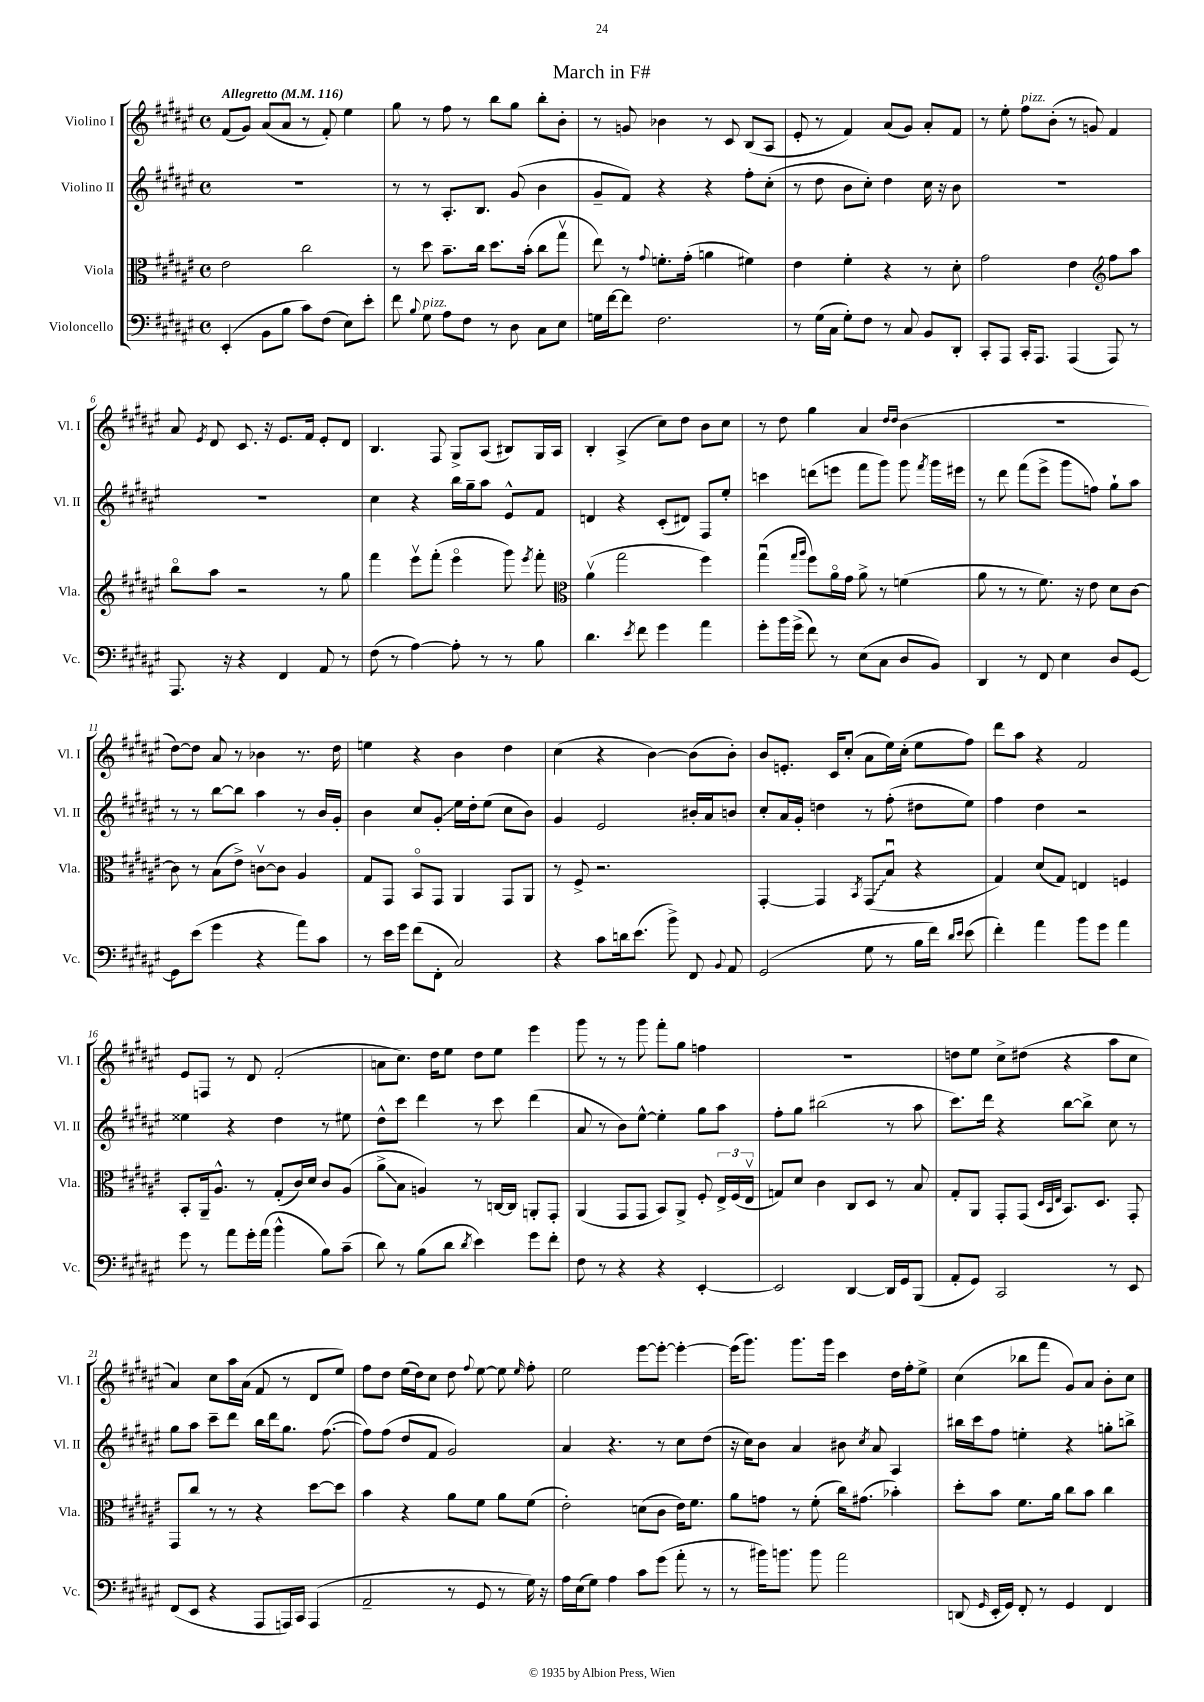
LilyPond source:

\header { title = "March in F#" }
<<
\new StaffGroup <<
\new Staff = "s0" \with { instrumentName = "Violino I" shortInstrumentName = "Vl. I" } {
    \clef treble \key fis \major \defaultTimeSignature \time 4/4 \tempo "Allegretto" 4 = 116
    \autoBeamOff fis'8[( gis'8]) ais'8[( ais'8] r8 fis'8-.) eis''4 |
    gis''8 r8 fis''8 r8 b''8[ gis''8] b''8[-. b'8]-. |
    r8 g'8 bes'4 r8 cis'8 b8[( ais8] |
    eis'8-. r8 fis'4) ais'8[( gis'8]) ais'8[-. fis'8] |
    r8 eis''8-. fis''8[^\markup { \italic "pizz." } b'8]-.( r8 g'8) fis'4 |
    ais'8 \acciaccatura { eis'8 } dis'8 cis'8. r16 eis'8.[ fis'16] eis'8[-. dis'8] |
    b4. fis8 gis8[-> ais8]( bis8[) gis16 ais16] |
    b4-. ais4->( cis''8[) dis''8] b'8[ cis''8] |
    r8 dis''8 gis''4 ais'4 \grace { dis''16[ dis''16] } b'4( |
    R1 |
    dis''8[~) dis''8] ais'8 r8 bes'4 r8. dis''16 |
    e''4 r4 b'4 dis''4 |
    cis''4( r4 b'4~) b'8[( b'8]-.) |
    b'8[ e'8.]-. cis'16[ cis''8]-.( ais'8[ eis''16) cis''16]-.( eis''8[ fis''8]) |
    dis'''8[ ais''8] r4 fis'2 |
    eis'8[ f8] r8 dis'8 fis'2-.( |
    a'8[ cis''8.]) dis''16[ eis''8] dis''8[ eis''8] eis'''4 |
    gis'''8 r8 r8 gis'''8 fis'''8[-. gis''8] f''4 |
    R1 |
    d''8[ eis''8] cis''8[-> dis''8]( r4 ais''8[ cis''8] |
    ais'4) cis''8[ ais''16 ais'16]( fis'8 r8 dis'8[ eis''8]) |
    fis''8[ dis''8] eis''16[( dis''16) cis''8] dis''8 \appoggiatura { fis''8 } eis''8~ eis''8 \grace { eis''16 } fis''8-. |
    eis''2 eis'''8[~ eis'''8]~-. eis'''4~-. |
    eis'''16[( gis'''8.]) gis'''8.[ gis'''16] cis'''4 dis''16[ fis''16-. eis''8]-> |
    cis''4( bes''8[ fis'''8] gis'8[) ais'8] b'8[-. cis''8] \bar "|." |
}
\new Staff = "s1" \with { instrumentName = "Violino II" shortInstrumentName = "Vl. II" } {
    \clef treble \key fis \major \defaultTimeSignature \time 4/4
    \autoBeamOff R1 |
    r8 r8 ais8.[-. b8.] gis'8( b'4 |
    gis'8[-- fis'8]) r4 r4 fis''8[-. cis''8]-.( |
    r8 dis''8 b'8[ cis''8]-.) dis''4 cis''16 r16 b'8 |
    R1 |
    R1 |
    cis''4 r4 b''16[ gis''16-- ais''8] eis'8[-^ fis'8] |
    d'4 r4 cis'8[-.( dis'8]) fis8[ eis''8]-. |
    c'''4 d'''8[( e'''8] fis'''8[ gis'''8]) gis'''8 \acciaccatura { fis'''8 } gis'''16[ eis'''16] |
    r8 dis'''8 fis'''8[( eis'''8]-> gis'''8[ f''8]) gis''8[-! ais''8] |
    r8 r8 b''8[~ b''8] ais''4 r8 b'16[ gis'16]-. |
    b'4 cis''8[ gis'8]-.\glissando eis''16[ dis''16-. eis''8]( cis''8[ b'8]) |
    gis'4 eis'2 bis'16[-. ais'16 b'8] |
    cis''8[-. ais'16 gis'16]-. d''4 r8 fis''8-.( dis''8[ eis''8]) |
    fis''4 dis''4 r2 |
    eisis''4 r4 dis''4 r8 eis''8 |
    dis''8[-^ cis'''8] dis'''4 r8 cis'''8 dis'''4( |
    ais'8 r8 b'8[) eis''8]~-^ eis''4-. gis''8[ ais''8] |
    fis''8[-. gis''8] bis''2( r8 ais''8 |
    cis'''8.[) dis'''16] r4 b''8[~ b''8]-> cis''8 r8 |
    gis''8[ ais''8] cis'''8[-- dis'''8] b''16[ dis'''16 gis''8.] fis''8.~( |
    fis''8[) fis''8]( dis''8[ fis'8] gis'2) |
    ais'4 r4. r8 cis''8[ dis''8]( |
    r16 cis''16[) b'8] ais'4 bis'8 \acciaccatura { cis''8 } ais'8 ais4 |
    bis''16[ cis'''16 fis''8] e''4-. r4 g''8[-. b''8]-> \bar "|." |
}
\new Staff = "s2" \with { instrumentName = "Viola" shortInstrumentName = "Vla." } {
    \clef alto \key fis \major \defaultTimeSignature \time 4/4
    \autoBeamOff eis'2 cis''2 |
    r8 dis''8 b'8.[-- cis''16] dis''8.[ b'16]-.( cis''8[ gis''8]\upbow |
    eis''8) r8 \appoggiatura { gis'8 } f'8.[-. gis'16]-.( a'4 fis'4) |
    eis'4 fis'4-. r4 r8 dis'8-. |
    gis'2 eis'4 \clef treble fis''8[ ais''8] |
    b''8[\flageolet ais''8] r2 r8 gis''8 |
    fis'''4 eis'''8[\upbow fis'''8]-.( eis'''4\flageolet gis'''8) \acciaccatura { eis'''8 } fis'''8-. |
    \clef alto ais'4\upbow( gis''2 fis''4) |
    gis''4\downbow( \grace { gis''16[ ais''16] } fis''8[) ais'16\flageolet gis'16] ais'8-> r8 f'4( |
    ais'8 r8 r8 fis'8.) r16 eis'8 dis'8[ cis'8]~ |
    cis'8 r8 b8[( eis'8]->) c'8[~\upbow c'8] ais4 |
    gis8[ gis,8] b,8[\flageolet gis,8] ais,4 gis,8[ ais,8] |
    r8 fis8-> r2. |
    gis,4~-. gis,4 \acciaccatura { b,8 } \once \override Glissando.style = #'zigzag gis,8[\glissando( b8]\downbow r4 |
    gis4) dis'8[( gis8]) e4 f4 |
    b,8[-. ais,16-- ais8.]-^ r8 gis8[-.( cis'16) dis'16] cis'8[ ais8]( |
    ais'8[->\glissando b8] a4) r8 c16[~ c16] a,8[-. gis,8]-. |
    ais,4( gis,8[ gis,8] b,8[) ais,8]-> fis8-. \tuplet 3/2 { eis16[-> fis16( eis16]\upbow } |
    g8[) dis'8] cis'4 cis8[ dis8] r8 b8 |
    gis8[-. ais,8] gis,8[-. gis,8]( \grace { dis32[ b,32 eis32] } b,8.[) dis8.] gis,8-. |
    gis,8[ cis''8] r8 r8 r4 dis''8[~ dis''8] |
    b'4 r4 ais'8[ fis'8] ais'8[ fis'8]( |
    eis'2-.) d'8[( cis'8] eis'16[) fis'8.] |
    ais'8[ g'8] r8 fis'8-.( cis''16[) gis'8.]( bes'4-.) |
    dis''8[-. b'8] fis'8.[ ais'16] cis''8[ b'8] cis''4 \bar "|." |
}
\new Staff = "s3" \with { instrumentName = "Violoncello" shortInstrumentName = "Vc." } {
    \clef bass \key fis \major \defaultTimeSignature \time 4/4
    \autoBeamOff eis,4-.( b,8[ b8] cis'8[) fis8]( eis8[) eis'8]-. |
    fis'8 \appoggiatura { b8 } gis8^\markup { \italic "pizz." } ais8[ fis8] r8 dis8 cis8[ eis8] |
    g16[ fis'16~ fis'8] fis2. |
    r8 gis16[( cis16] gis8[-.) fis8] r8 cis8 b,8[ dis,8]-. |
    cis,8[-. ais,,8] cis,16[-. ais,,8.] ais,,4( ais,,8) r8 |
    ais,,8. r16 r4 fis,4 ais,8 r8 |
    fis8( r8 ais4~) ais8-. r8 r8 b8 |
    dis'4. \acciaccatura { eis'8 } fis'8 gis'4 ais'4 |
    gis'8[-. b'16 gis'16]->( fis'8) r8 eis8[( cis8] dis8[ b,8]) |
    dis,4 r8 fis,8 eis4 dis8[ gis,8]~ |
    gis,8[ eis'8]( gis'4 r4 ais'8[) cis'8] |
    r8 eis'16[ gis'16] fis'8[( fis,8]-. cis2) |
    r4 cis'8[ d'16 eis'8.]( b'8->) fis,8 \appoggiatura { b,8 } ais,8 |
    gis,2( gis8 r8 b16[ fis'16]) \grace { dis'16[ eis'16] } eis'8( |
    fis'4-.) ais'4 b'8[ gis'8] ais'4 |
    gis'8 r8 ais'8[ gis'16-. ais'16]( b'4-^ b8[) cis'8]--( |
    dis'8) r8 b8[( dis'8] \acciaccatura { dis'8 } eis'4) gis'8[ fis'8]-. |
    fis8 r8 r4 r4 eis,4~-. |
    eis,2 dis,4~ dis,16[ gis,16 b,,8]( |
    ais,8[-. gis,8]) cis,2 r8 eis,8 |
    fis,8[( eis,8] r4 ais,,8[ a,,16) cis,16] a,,4( |
    ais,2-- r8 gis,8 r8 gis16) r16 |
    ais16[ eis16( gis8]) ais4 cis'8[ gis'8]( ais'8-. r8 |
    r8 bis'16[) b'8.] b'8 ais'2 |
    d,8( \grace { gis,16 } eis,16[-. gis,16]) fis,8-. r8 gis,4 fis,4 \bar "|." |
}
>>
>>
